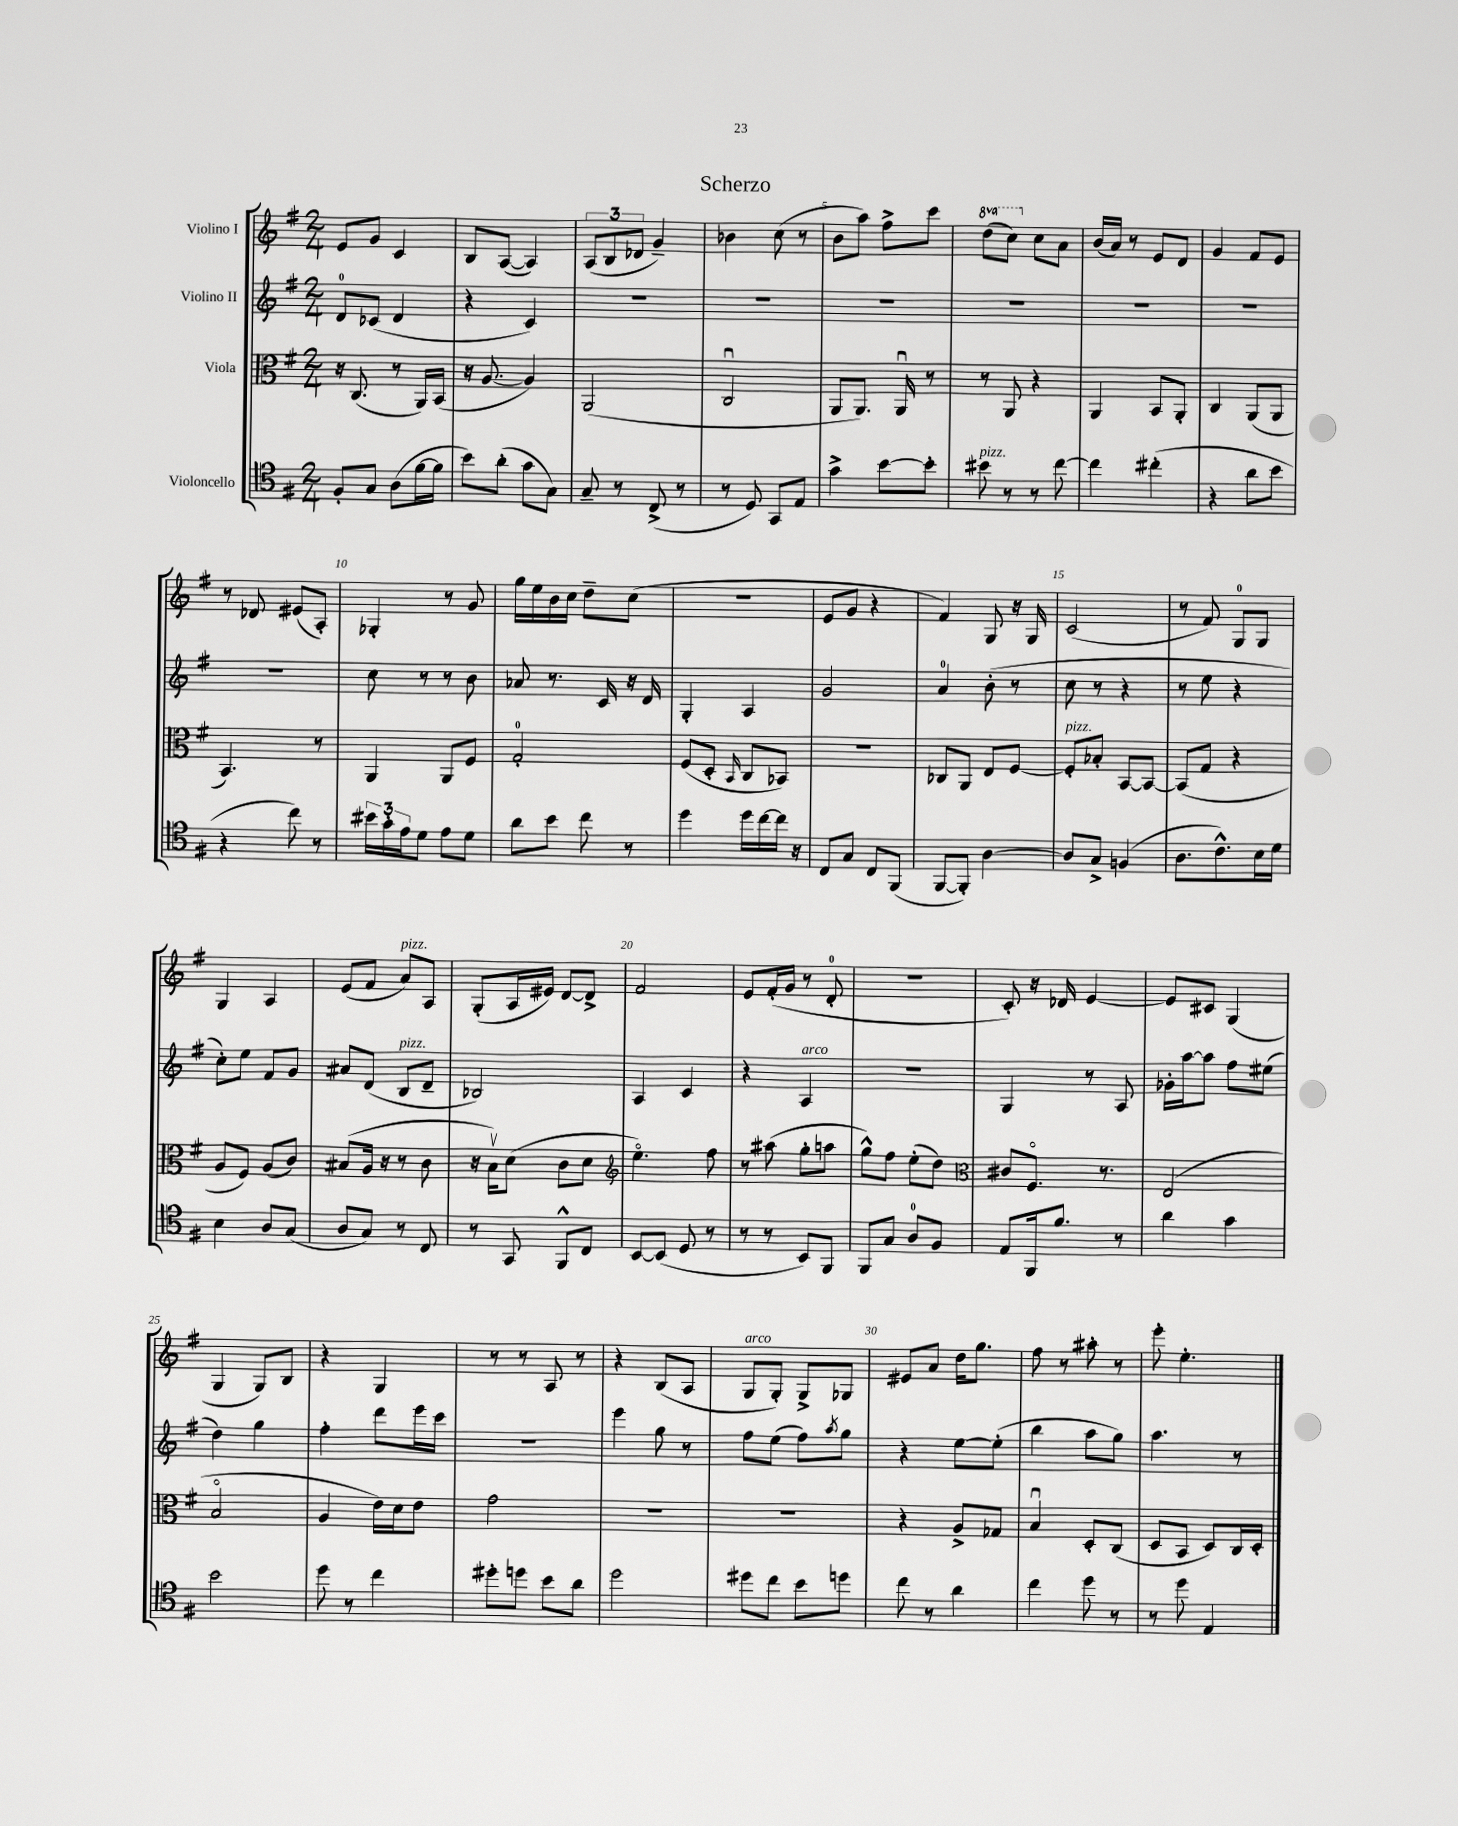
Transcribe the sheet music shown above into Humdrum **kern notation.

**kern	**kern	**kern	**kern
*part4	*part3	*part2	*part1
*staff4	*staff3	*staff2	*staff1
*I"Violoncello	*I"Viola	*I"Violino II	*I"Violino I
*clefC4	*clefC3	*clefG2	*clefG2
*k[f#]	*k[f#]	*k[f#]	*k[f#]
*M2/4	*M2/4	*M2/4	*M2/4
=1	=1	=1	=1
8F#'/L	16r	8d/L	8e/L
.	(8.C/	.	.
8G/J	.	(8c-X/J	8g/J
(8A\L	8r	4d/	4c/
[16f#\L	16AA/LL)	.	.
16f#\JJ]	(16BB/JJ	.	.
=2	=2	=2	=2
8b\L)	16r	4r	8B/L
.	[8.A/	.	.
(8a'\J	.	.	([8A/J
8g\L	4A/])	4c/)	4A/])
8G\J)	.	.	.
=3	=3	=3	=3
8G~/	(2AA/	2r	(12A/L
.	.	.	12B/
8r	.	.	.
.	.	.	12d-X/J
(8C^/	.	.	4g~/)
8r	.	.	.
=4	=4	=4	=4
8r	2Cu/	2r	4b-X\
8D/)	.	.	.
8GG/L	.	.	(8cc\
8E/J	.	.	8r
=5	=5	=5	=5
4g^\	8AA/L	2r	8b\L
.	8.AA/J)	.	8aa\J)
[8b\L	.	.	8ff#^\L
.	16AAu/	.	.
8b'\J]	8r	.	8ccc\J
=6	=6	=6	=6
*	*	*	*8va
!LO:TX:a:i:t=pizz.	!	!	!
8b#X\	8r	2r	(8ddd\L
8r	8AA/	.	8ccc\J)
*	*	*	*X8va
8r	4r	.	8cc\L
[8cc\	.	.	8a\J
=7	=7	=7	=7
4cc\]	4AA/	2r	(16b/LL
.	.	.	16a/JJ)
.	.	.	8r
(4cc#X'\	8BB/L	.	8e/L
.	8AA'/J	.	8d/J
=8	=8	=8	=8
4r	4C/	2r	4g/
8a\L	(8AA/L	.	8f#/L
8b\J	8AA/J	.	8e/J
!!LO:LB:g=z
=9	=9	=9	=9
4r	4.BB/)	2r	8r
.	.	.	8d-X/
8cc\)	.	.	(8e#X/L
8r	8r	.	8A'/J)
=10	=10	=10	=10
24b#X\LL	4AA/	8cc\	4G-X'/
24g'\	.	.	.
24e\J	.	.	.
8d\J	.	8r	.
8e\L	8AA/L	8r	8r
8d\J	8F#/J	8b\	8g/
=11	=11	=11	=11
8a\L	2G'/	8a-X/	16gg\LL
.	.	.	16ee\
8b\J	.	8.r	16b\
.	.	.	16cc\JJ
8cc\	.	.	8dd~\L
.	.	16c/	.
8r	.	16r	(8cc\J
.	.	16d/	.
=12	=12	=12	=12
4dd\	(8F#/L	4G'/	2r
.	8D'/J	.	.
.	16qqBB/	.	.
16dd\LL	8C/L	4A/	.
[16cc\	.	.	.
16cc\JJ]	8BB-X/J)	.	.
16r	.	.	.
=13	=13	=13	=13
8C/L	2r	2g/	8e/L
8G/J	.	.	8g/J
8C/L	.	.	4r
(8FF#/J	.	.	.
=14	=14	=14	=14
[8FF#/L	8C-X/L	4a/	4f#/)
8FF#'/J])	8AA/J	.	.
[4A\	8E/L	(8b'\	8G/
.	[8F#/J	8r	16r
.	.	.	16G/
=15	=15	=15	=15
!	!LO:TX:a:i:t=pizz.	!	!
8A/L]	8F#'/L]	8cc\	(2c/
8G^/J	8B-X'/J	8r	.
(4Fn/	[8BB/L	4r	.
.	8BB/J_	.	.
=16	=16	=16	=16
8.A\L	(8BB/L]	8r	8r
.	8G/J	8ee\	8f#/)
8.c^^\)	.	.	.
.	4r	4r	8G/L
16B\L	.	.	8G/J
16d\JJ	.	.	.
!!LO:LB:g=z
=17	=17	=17	=17
4B\	8A/L	8cc'\L)	4G/
.	8F#/J)	8ee\J	.
8A/L	(8A/L	8f#/L	4A/
(8G/J	8c/J)	8g/J	.
=18	=18	=18	=18
8A/L	(8B#X/L	8a#X/L	(8e/L
8G/J)	16A/Jk	(8d/J	8f#/J
.	16r	.	.
!	!	!	!LO:TX:a:i:t=pizz.
!	!	!LO:TX:a:i:t=pizz.	!
8r	8r	8B/L	8a/L)
8C/	8c\	8d~/J	8A/J
=19	=19	=19	=19
8r	16r	2B-X/)	(8G'/L
.	16Bv\KL)	.	.
8GG/	(8d\J	.	16A/L
.	.	.	16e#X/JJ)
8FF#^^/L	8c\L	.	[8d/L
8C/J	8d\J	.	8d^/J]
=20	=20	=20	=20
*	*clefG2	*	*
[8BB/L	4.ee\)	4A/	2f#/
(8BB/J]	.	.	.
8D/	.	4c/	.
8r	8ff#\	.	.
=21	=21	=21	=21
8r	8r	4r	8e/L
8r	(8aa#X\	.	(16f#'/L
.	.	.	16g/JJ
!	!	!LO:TX:a:i:t=arco	!
8BB/L)	8gg'\L	4A/	8r
8FF#/J	8aan\J	.	8d'/
=22	=22	=22	=22
8FF#/L	8gg^^\L)	2r	2r
8G/J	8ff#\J	.	.
8A/L	(8ee'\L	.	.
8F#/J	8dd\J)	.	.
=23	=23	=23	=23
*	*clefC3	*	*
8E/L	8c#X/L	4G/	8c'/)
16FF#/k	8.F#/J	.	16r
8.f#/J	.	.	16d-X/
.	.	8r	[4e/
.	8.r	.	.
8r	.	8A/	.
=24	=24	=24	=24
4a\	(2E/	16g-X'\LL	8e/L]
.	.	[16aa\J	.
.	.	8aa\J]	8c#X/J
4g\	.	8ff#\L	(4G/
.	.	(8ee#X\J	.
!!LO:LB:g=z
=25	=25	=25	=25
2b\	2B/	4dd\)	4G/
.	.	4gg\	8G/L)
.	.	.	8B/J
=26	=26	=26	=26
8dd\	4A/	4ff#'\	4r
8r	.	.	.
4cc\	16e\LL)	8ddd\L	4G/
.	16d\J	.	.
.	8e\J	16eee\L	.
.	.	16ccc\JJ	.
=27	=27	=27	=27
8dd#X'\L	2g\	2r	8r
8ddn\J	.	.	8r
8b\L	.	.	8A/
8a\J	.	.	8r
=28	=28	=28	=28
2dd\	2r	4eee\	4r
.	.	8gg\	(8B/L
.	.	8r	8A/J
=29	=29	=29	=29
!	!	!	!LO:TX:a:i:t=arco
8dd#X\L	2r	8ff#\L	8G/L
8cc\J	.	(8ee\J	8G'/J)
8b\L	.	8ff#\L)	8G^/L
.	.	8qaa/	.
8ddn\J	.	8gg\J	8G-X/J
=30	=30	=30	=30
8cc\	4r	4r	8e#X/L
8r	.	.	8a/J
4a\	8A^/L	[8ee\L	16dd\KL
.	.	.	8.gg\J
.	8G-X/J	(8ee'\J]	.
=31	=31	=31	=31
4cc\	4Bu/	4bb\	8ff#\
.	.	.	8r
8dd\	8D'/L	8aa\L	8aa#X'\
8r	(8C/J	8gg\J)	8r
=32	=32	=32	=32
8r	8D/L	4.aa\	8eee'\
8dd\	8BB/J	.	4.ee'\
4E/	8D/L)	.	.
.	16C/L	8r	.
.	16D'/JJ	.	.
==	==	==	==
*-	*-	*-	*-
